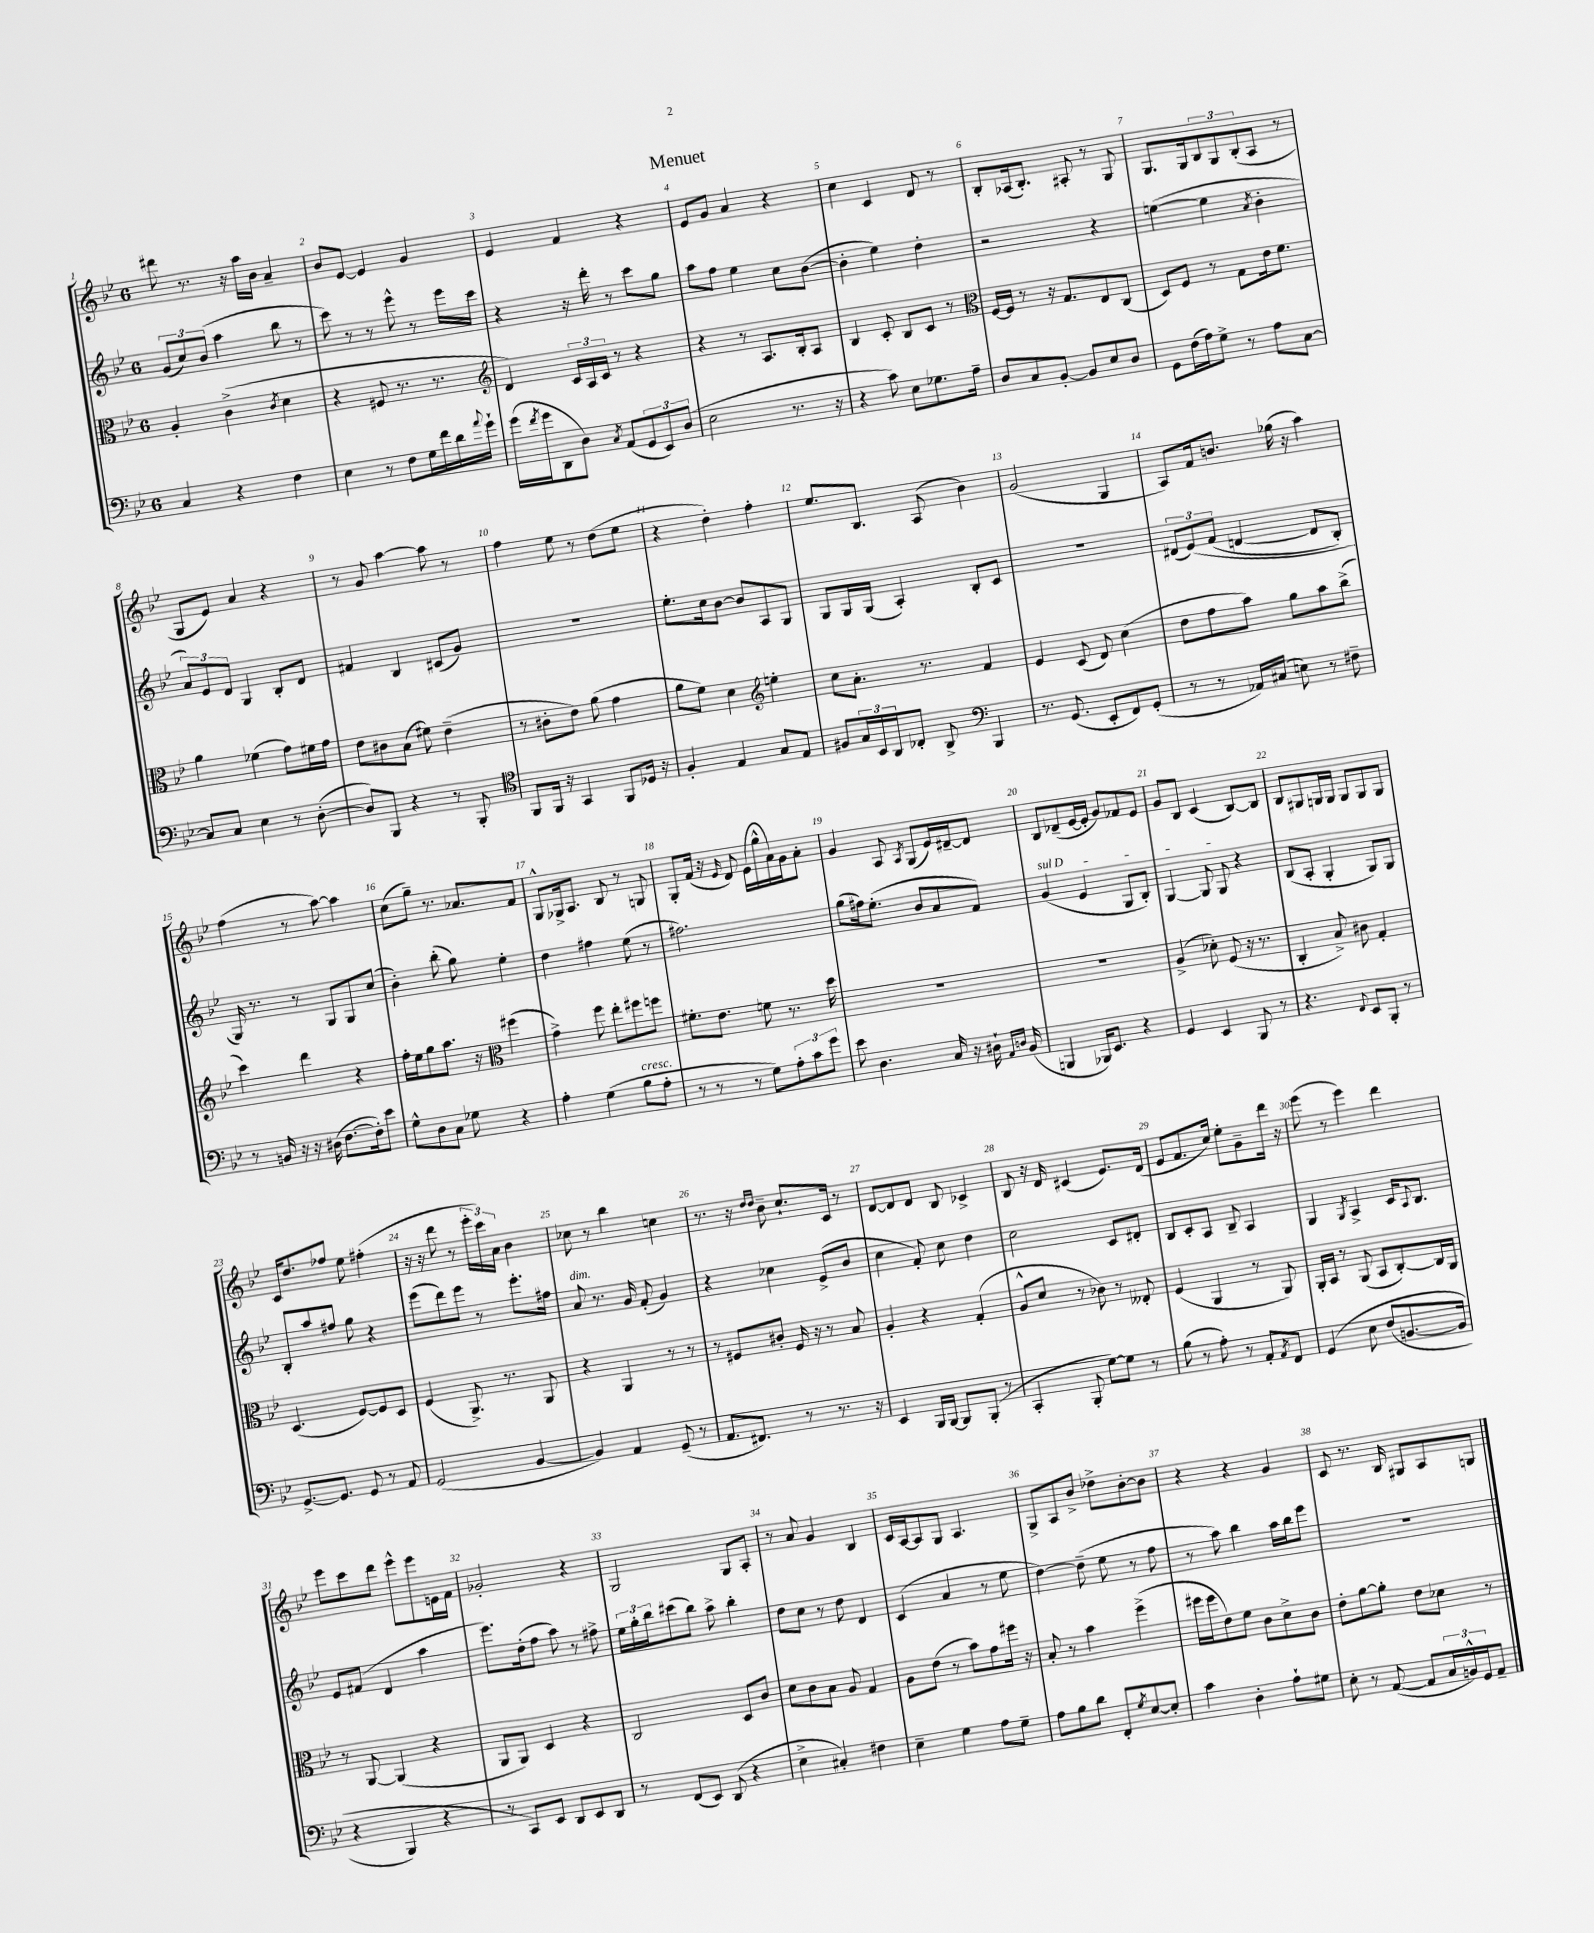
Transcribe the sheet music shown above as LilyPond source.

\header { title = "Menuet" }
<<
\new StaffGroup <<
\new Staff = "s0" {
    \clef treble \key bes \major \once \override Staff.TimeSignature.style = #'single-digit \time 6/8
    dis'''8 r8. r16 a''16 bes'16 a'4-- |
    bes'8 ees'8~ ees'4 g'4 |
    ees'4 f'4 r4 |
    ees'8 g'8 a'4 r4 |
    c''4 c'4 d'8 r8 |
    bes8-. aes16( bes8.-.) ais8-. r8 g8 |
    g8. g16 \tuplet 3/2 { bes8 g8 bes8-.( } a8 r8 |
    g8 ees'8) a'4 r4 |
    r8 g'8 a''4~ a''8 r8 |
    f''4 ees''8 r8 d''8( ees''8 |
    r4 d''4-.) f''4-. |
    ees''8. bes8. a8( bes'4) |
    g'2( g4 |
    a8) f'16 b'8. ges''16( r16 a''4) |
    f''4( r8 a''8~) a''4 |
    c''8( g''8--) r8. aes'8. f'8 |
    g8-^ ges16-> a8. bes8 r8 g8 |
    g8-. f'16( r16 \grace { ees'16 } d'8) ees'16( g''16-^ a'16) g'16 a'8-. |
    g'4 a8 \acciaccatura { a8 } g8( ees'16) dis'16~-- dis'8 |
    bes8 des'8--( ees'16~ ees'16-. g'8) fes'8 ees'8 |
    g'8 bes8 c'4( bes8~) bes8 |
    bes8 gis8 g16 g16 g8 g8 g8 |
    c'16 d''8. fes''8 ees''8 fis''4-.( |
    r16 r16 d'''8 r8 \tuplet 3/2 { ees'''16-. c'''16) a'16 } bes'4 |
    ces''8 r8 bes''4 c''4 |
    r8. r16 \grace { d''16 d''16 } bes'8-- c''8.-! c'16 r8 |
    d'8~ d'8 d'8 bes8 ces'4-> |
    bes8 r16 d'16 cis'4( ees'8.) d'16( |
    ees'8 f'8. c''16) ees''8-. g'8-- d'''16 r16 |
    ees'''8( r8 ees'''4) d'''4 |
    ees'''8 c'''8 d'''8 ees'''8-^ ees'''8 e'16 f'16 |
    ges'2-. r4 |
    g2 g8 a8-. |
    r8 a'8 g'4 bes4 |
    c'16 a16~ a8 g8 a4. |
    g8-> a8 bes'8-> des''8-> bes'8~-. bes'8 |
    r4 r4 g'4 |
    c'8 r8. bes16 gis8 a8 g8 \bar "|." |
}
\new Staff = "s1" {
    \clef treble \key bes \major \once \override Staff.TimeSignature.style = #'single-digit \time 6/8
    \tuplet 3/2 { g'8( c''8) bes'8( } a''4 bes''8 r8 |
    c'''8) r8 r8 ees'''8-^ r8 ees'''16 c'''16 |
    r4 r16 d'''16-. r8 c'''8 g''8 |
    a''8 f''8 ees''4 c''8 bes'8~( |
    bes'4-. ees''4) d''4-. |
    r2 r4 |
    e''4~( e''4 \acciaccatura { a'8 } bes'4-. |
    \tuplet 3/2 { a'8) ees'8 d'8 } g4 bes8-. d'8 |
    fis'4 bes4 cis'8( g'8) |
    R2. |
    ees''8.-. c''16 bes'8~ bes'8 a8 g8 |
    g8 g16 g16( a4-.) bes8-. c'8 |
    R2. |
    \tuplet 3/2 { dis'8( ees'8)\( f'8( } d'4~ d'8 bes8-.) |
    g16\) r8. r8 g8 g8 c''8( |
    bes'4-.) bes''8-.( g''8) ees''4-. |
    d''4 fis''4 ees''8( r8 |
    fis''2.) |
    g''8( fis''16) ees''8.-.( bes'8 a'8 f'8) |
    \once \override TextSpanner.bound-details.left.text = \markup { \italic "sul D" } g'4\startTextSpan( ees'4 g8 bes8-.) |
    g4~ g8 g8\stopTextSpan r4 |
    bes8( a8-. g4-. g8) g8 |
    bes8-. a''8 fis''8 g''8 r4 |
    ees'''8( d'''8) ees'''8 r8 ees'''8.-. fis''16 |
    a'8^\markup { \italic "dim." } r8. g'16 f'8-.( g'4) |
    r4 ces''4 ees'8->( bes'8 |
    c''4 f'8-.) c''8 d''4 |
    c''2 c'8 dis'8-. |
    bes8 c'8-. a8 bes8-- a4 |
    g4 \acciaccatura { g8 } a4-> c'16 \appoggiatura { a8 } bes8. |
    ees'8 fis'8( d'4 a''4 |
    ees'''8.) d''16-.( f''8 a''8) r8 fis''8-> |
    \tuplet 3/2 { ees''16 g''16-. bes''16 } cis'''8( bes''8) a''8-> bes''4-. |
    d''8 c''8 r8 d''8 d'4 |
    c'4( a'4 r8 ees''8 |
    d''4~) d''8--( ees''8 r8 f''8 |
    r8 a''8) bes''4 a''16 bes''16 ees'''8 |
    R2. \bar "|." |
}
\new Staff = "s2" {
    \clef alto \key bes \major \once \override Staff.TimeSignature.style = #'single-digit \time 6/8
    a4-. c'4->( \acciaccatura { c'8 } d'4 |
    r4 fis8 r8. r8. |
    \clef treble d'4) \tuplet 3/2 { c'16 a16 c'16 } r8 r4 |
    r4 r8 a8. bes16-. a8 |
    bes4 c'8-. bes8 c'8 r8 |
    \clef alto f16~ f16 r8 r16 g8. ees8 c8( |
    d8) f8 r8 g8 ees'16 f'8. |
    a'4 fes'4( g'8) fis'16 g'16 |
    ees'8 cis'8 bes8( fis'8) ees'4--( |
    r8 cis'8-. ees'8) a'8( g'4 |
    a'8 f'8) d'4 \clef treble e''4-. |
    c''8 a'8.-. r8. f'4 |
    ees'4 c'8( d'8) c''4( |
    d''8 f''8 a''8) g''8 a''8 bes''8->( |
    c'''4) d'''4 r4 |
    f''16-. ees''16 g''8 a''8. r16 \clef alto fis''4( |
    g'4->) f''8 ees''8-. fis''8 f''8 |
    fis'8.-. ees'8. f'8 r8. d''16 |
    R2. |
    R2. |
    a4->( des'8-.) f8( r16 r8. |
    c4-. bes8->) cis'8 g4-. |
    d4.( f8~) f8 d8 |
    f4( a,8.->) r8. a,8 |
    r4 a,4 r8 r8 |
    r8 fis8 cis'8-. fis16 r16 r8 bes8 |
    a4-. r4 g4-.( |
    a8-^ d'8 r8 ces'8) r8 eeses8-. |
    f4( a,4 r8 a,8) |
    a,16-. bes,16 r8 a,8( bes,8 c8~-.) c16 a,16 |
    r8 a,8~ a,4( r4 |
    a,8 a,8) d4 r4 |
    c2 d8 c'8 |
    d'8 c'8 bes8 a8 g4 |
    a8 ees'8( r8 bes'8) g'8 fis''16 r16 |
    bes8-. r8 bes'4 f''4->( |
    fis''16 fis''16 ees'8) f'8 c'8 d'8-> c'8 |
    ees'8-. a'8~ a'8-. ees'8 des'8 r8 \bar "|." |
}
\new Staff = "s3" {
    \clef bass \key bes \major \once \override Staff.TimeSignature.style = #'single-digit \time 6/8
    c4 r4 f4 |
    ees4 r8 f8 g16 f'16 d'16 \appoggiatura { a'8 } g'16-! |
    g'16( \acciaccatura { f'8 } g'16 d,8 d8) \acciaccatura { c8 } a,8( \tuplet 3/2 { g,8 ees,8) d8( } |
    ees2 r8. r16 |
    r4 c'8) ees8 ges8. a16-- |
    d8 c8 bes,8~-. bes,8 ees8 d8 |
    g,8 f16( a16) g8-> r8 a8 c8~ |
    c8 c8 ees4 r8 d8~-.( |
    d8) bes,,8 r4 r8 bes,,8-. |
    \clef tenor f,8 f,16 r16 g,4 f,8 des16 r16 |
    f4-. ees4 g8 ees8 |
    fis8 \tuplet 3/2 { g16 bes,16 a,16 } ces8-. a,8-> \clef bass bes,,4 |
    r8. g,8.( ees,8-. f,8) g,8-.( |
    r8 r8 aes,16) cis16( e8) r8 fis8-- |
    r8 b,16 r16 r16 dis16( f8.~ f16-.) ees'8 |
    g8-^ d8 c8 ges8 r4 |
    a4-. g4( bes8^\markup { \italic "cresc." } a8-. |
    r8 r8 r8 g8) \tuplet 3/2 { a8-. c'8 g'8 } |
    ees'8 d4. c16 r16 dis16-! \grace { a,16 d16 } bes,16( |
    b,,4 bes,,16) ees,8. r4 |
    g,4 ees,4 bes,,8 r8 |
    r4. \appoggiatura { f,8 } ees,8 bes,,8-. r8 |
    g,8.~-> g,8. g,8 r8 a,8 |
    g,2( bes,4~ |
    bes,4) a,4 g,8--( r8 |
    a,8. fis,8.) r8 r8. r16 |
    ees,4 bes,,16 bes,,16~ bes,,8 bes,,8-.( r8 |
    c,4-. bes,,8-. g8~) g8 r8 |
    bes8( r8 a8-.) r8 a,8-. \acciaccatura { a,8 } f,8 |
    g,4\( ees8 f8( b,8.~ b,16 |
    r4 bes,,4) r4 |
    r8 c,8\) ees,8 d,8 ees,8 d,8 |
    r8 f,8( ees,8) d,8( r4 |
    ees4-> cis4-.) fis4 |
    ees4-- g4 a8 g8-- |
    a8 bes8 d'8 f,8-. \acciaccatura { g8 } ees8~ ees8-. |
    c'4 d4-. a8-! gis8 |
    ees8-. r8 a,8~( a,8 \tuplet 3/2 { c16 b,16-^) g,16 } a,8-- \bar "|." |
}
>>
>>
\layout { \context { \Score \override BarNumber.break-visibility = ##(#f #t #t) barNumberVisibility = #all-bar-numbers-visible } }
